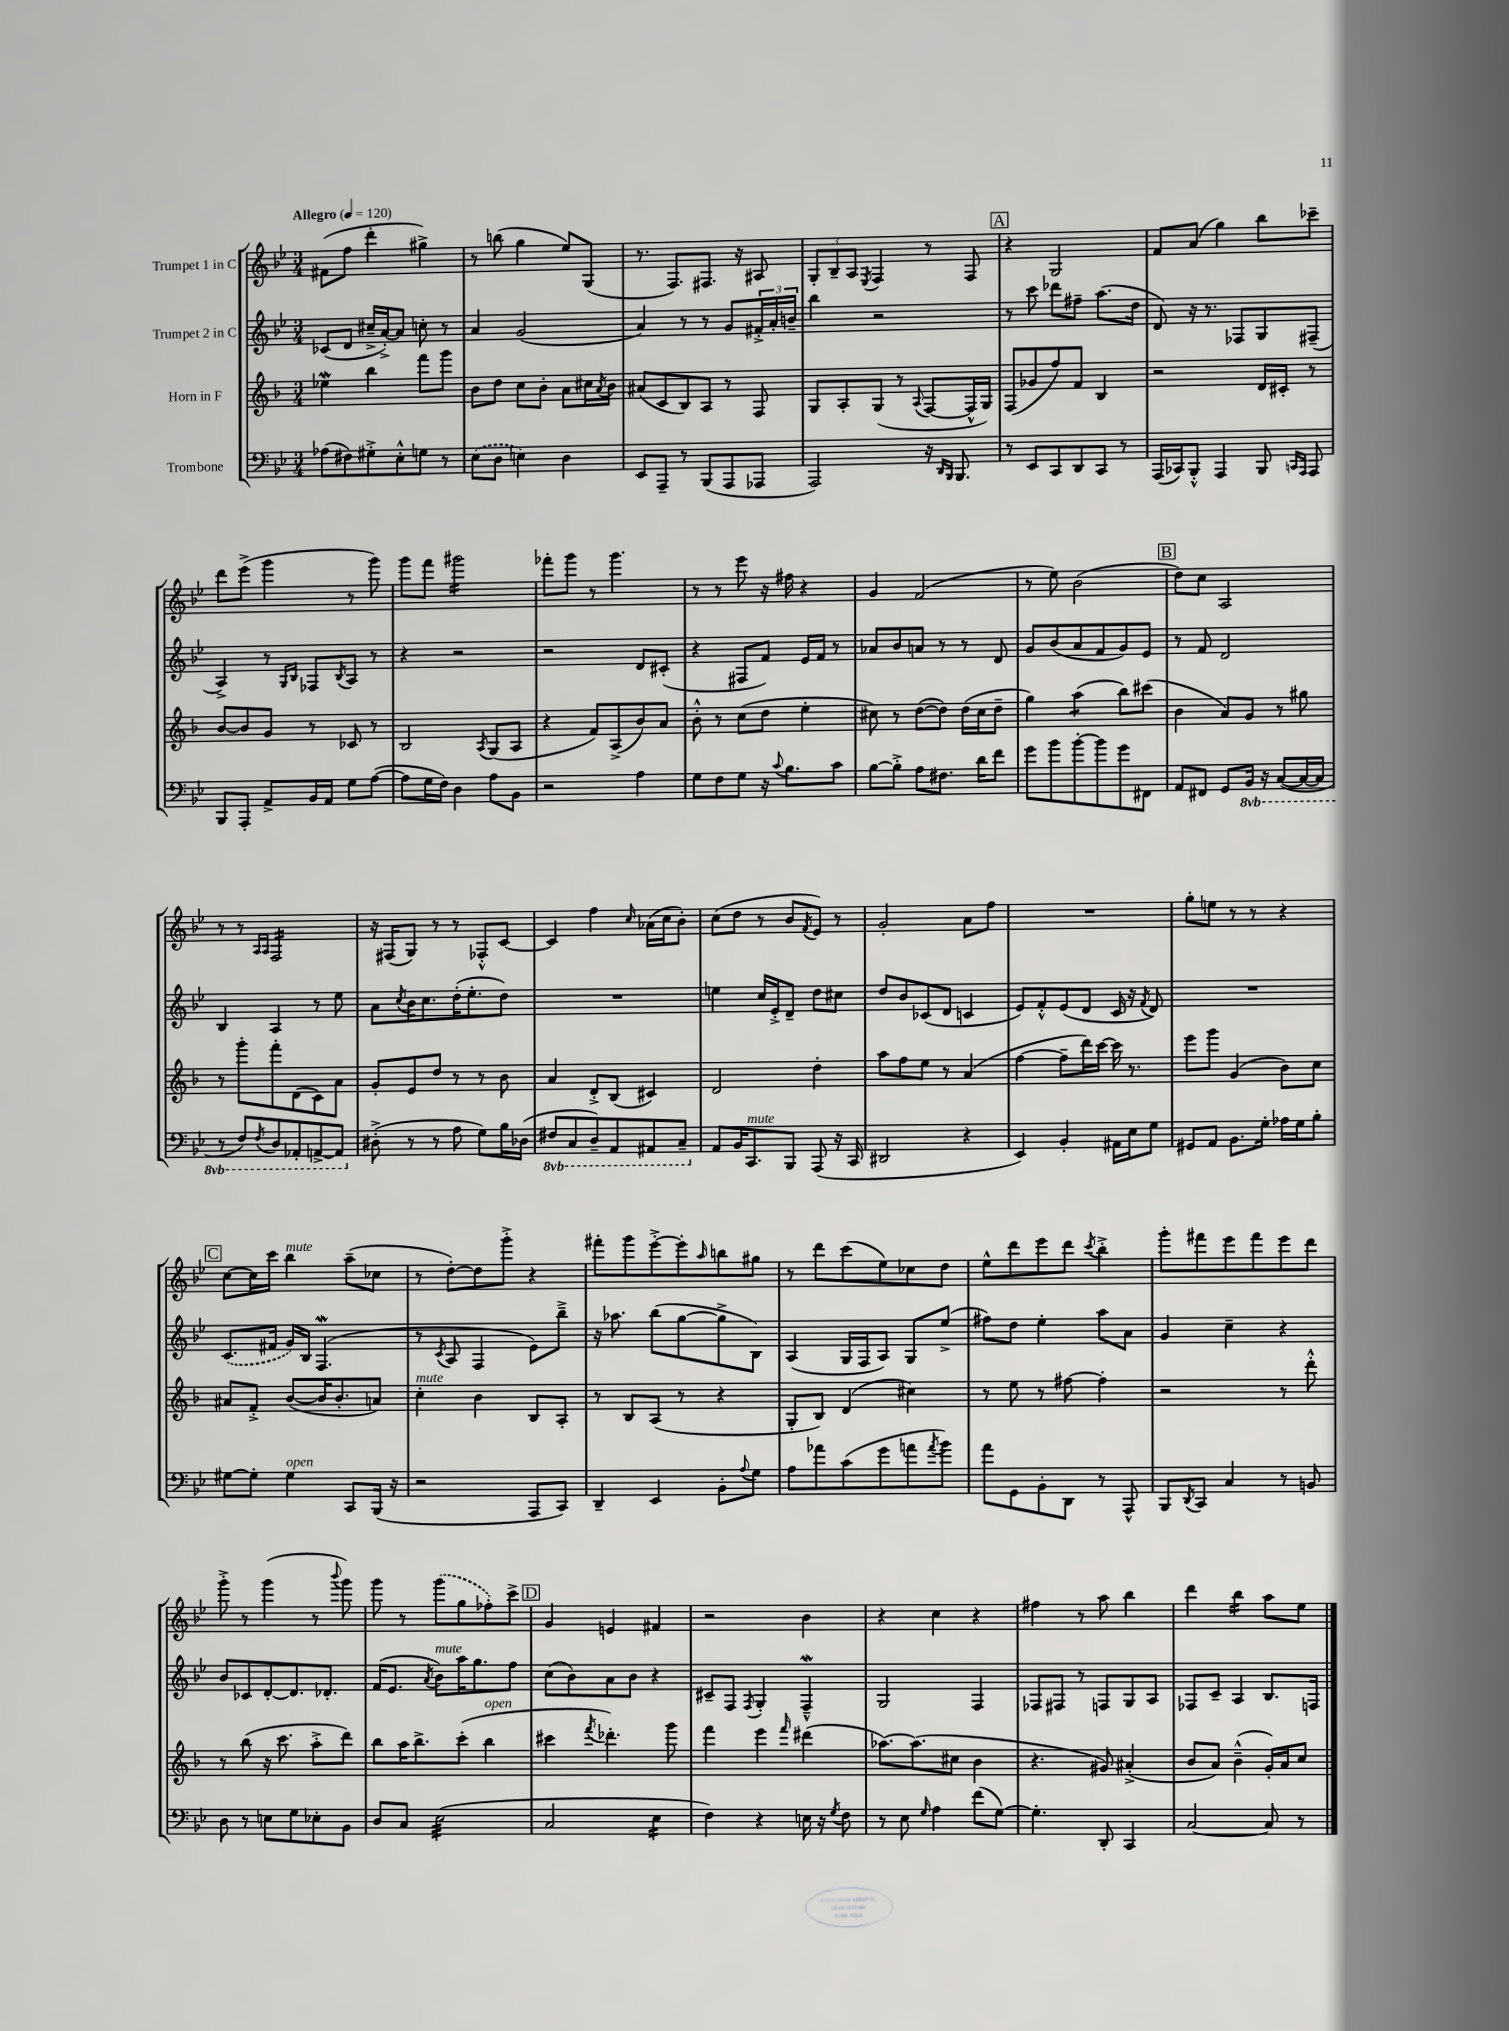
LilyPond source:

<<
\new StaffGroup <<
\new Staff = "s0" \with { instrumentName = "Trumpet 1 in C" } {
    \clef treble \key bes \major \numericTimeSignature \time 3/4 \tempo "Allegro" 4 = 120
    fis'8( f''8 d'''4-. gis''4->) |
    r8 b''8( g''4 ees''8) g8( |
    r8. f8.) fis8. r16 ais8 |
    \tuplet 3/2 { g8-. bes8-- a8 } \acciaccatura { ees8 } f4 r8 f8 |
    \mark \markup { \box "A" } r4 g2 |
    f'8 a'8( g''4) bes''8 ces'''8-- |
    d'''8 ees'''8->( g'''4 r8 g'''8) |
    g'''8 f'''8 gis'''2:16 |
    fes'''8-. g'''8 r8 g'''4. |
    r8 r8 ees'''8 r16 fis''16 r4 |
    g'4 f'2( |
    r8 ees''8) bes'2( |
    \mark \markup { \box "B" } d''8) c''8 a2 |
    r8 r8 \grace { a16 a16 } f2:16 |
    r16 fis16( g8) r8 r8 fes8-.-^ c'8~ |
    c'4 f''4 \grace { c''16 } aes'16( c''16 bes'8-.) |
    c''8( d''8 r8 bes'8 \acciaccatura { f'8 } ees'8) r8 |
    g'2-. a'8 f''8 |
    R2. |
    g''8-. e''8 r8 r8 r4 |
    \mark \markup { \box "C" } c''8~ c''16 c'''16 bes''4^\markup { \italic "mute" } a''8--( ces''8 |
    r8 d''8~-.) d''8 g'''8-.-> r4 |
    fis'''8-. g'''8 ees'''8~-.-> ees'''8-. \grace { a''16 } b''8 gis''8 |
    r8 d'''8 c'''8( ees''8) ces''8 d''8 |
    ees''8-^ d'''8 ees'''8 d'''8 \acciaccatura { c'''8 } bes''4-.-> |
    g'''8-. fis'''8 ees'''8 fis'''8 ees'''8 d'''8 |
    g'''8-.-> r8 g'''4( r8 \appoggiatura { bes'''8 } g'''8) |
    g'''8 r8 \once \slurDashed g'''8( g''8 fes''8-.) c'''8-> |
    \mark \markup { \box "D" } g'4 e'4 fis'4 |
    r2 bes'4 |
    r4 c''4 r4 |
    fis''4 r8 a''8 bes''4 |
    d'''4 bes''4:16 a''8 ees''8 \bar "|." |
}
\new Staff = "s1" \with { instrumentName = "Trumpet 2 in C" } {
    \clef treble \key bes \major \numericTimeSignature \time 3/4
    ces'8( d'8 cis''16---> a'16~-.->) a'8 c''8-. r8 |
    a'4 g'2( |
    a'4) r8 r8 g'8 \tuplet 3/2 { fis'16-.-> a'16-. b'16-- } |
    bes''4 r2 |
    \mark \markup { \box "A" } r8 c'''8 des'''8 fis''8-- a''8.( d''16 |
    d'8) r16 r8. fes8 g8 fis8--( |
    a4->) r8 \grace { g16 bes16 } fes8 \acciaccatura { bes8 } a8 r8 |
    r4 r2 |
    r2 d'8 cis'8-.( |
    r4 fis8 f'8) ees'16 f'16 r8 |
    aes'8 bes'8 a'8 r8 r8 d'8 |
    g'8 bes'8( a'8 f'8 g'8) ees'8 |
    \mark \markup { \box "B" } r8 f'8 d'2 |
    bes4 a4 r8 ees''8 |
    a'8 \acciaccatura { c''8 } bes'16 c''8. d''16-.( ees''8.-. d''8) |
    R2. |
    e''4 c''16 ees'16-.-> d'8-- d''8 cis''8 |
    d''8 bes'8 ces'8( d'8 c'4 |
    ees'8) f'8-.-^ ees'8( d'8 c'16 r16 \acciaccatura { f'8 } d'8) |
    R2. |
    \mark \markup { \box "C" } \once \slurDashed c'8.( fis'16 g'16) bes16 f4.\mordent( |
    r8 \acciaccatura { c'8 } a8 f4 ees'8) bes''8---> |
    r16 aes''8. bes''8( g''8~ g''8-> bes8) |
    a4( g16 f16 a8) g8 ees''8->( |
    fis''8) d''8 ees''4-. a''8 a'8 |
    g'4 c''4-- r4 |
    bes'8 ces'8 d'8~-. d'8. des'8.-. |
    f'16( ees'8. \acciaccatura { a'8 } bes'8^\markup { \italic "mute" }) a''16 g''8. f''8 |
    \mark \markup { \box "D" } c''8( bes'8) a'8 bes'8 r4 |
    cis'8-- f8 \acciaccatura { f8 } g4-. f4---^\mordent |
    g2 f4 |
    fes8 fis8 r8 f8 g8 a8 |
    fes8 c'8-- a4 bes8. f16 \bar "|." |
}
\new Staff = "s2" \with { instrumentName = "Horn in F" } {
    \clef treble \key f \major \numericTimeSignature \time 3/4
    ees''4\mordent bes''4 f'''8 g'''8 |
    bes'8 d''8 c''8 bes'8-. a'8 cis''16 \acciaccatura { a'8 } bes'16 |
    ais'8( c'8 bes8) a8 r8 f8 |
    g8 a8-. g8( r8 \appoggiatura { a8 } f8~ f16-^ g16) |
    \mark \markup { \box "A" } f8( ges'8 f''8) f'8 bes4 |
    r2 d'16 cis'16-. r8 |
    bes'8~ bes'8 g'8 r8 ces'8 r8 |
    bes2 \acciaccatura { a8 } g8( a8 |
    r4 f'8) a8->( bes'8) a'8 |
    bes'8-.-^ r8 c''8( d''8 e''4-. |
    cis''8) r8 d''8~( d''8) d''16( cis''16 d''8-- |
    g''4) a''4:8( bes''8) cis'''8( |
    \mark \markup { \box "B" } bes'4 a'8) g'8 r8 gis''8 |
    r8 g'''8-. f'''8-. d'8( c'8) a'8 |
    g'8-. e'8 d''8 r8 r8 bes'8 |
    a'4 d'8-.-> bes8( cis'4) |
    d'2 d''4-. |
    a''8 f''8 e''8 r8 a'4( |
    f''4~ f''8-- d'''16) c'''16~ c'''16 r8. |
    e'''8 g'''8 g'4( bes'8) c''8 |
    \mark \markup { \box "C" } ais'8 f'8-.-> bes'8~( bes'16 bes'8.-. a'8) |
    c''4-.^\markup { \italic "mute" } bes'4 bes8 a8-. |
    r8 bes8 a8( r8 r4 |
    g8-. bes8) d'4( cis''4) |
    r8 e''8 r8 fis''8~ fis''4-. |
    r2 r8 d'''8-.-^ |
    r8 bes''8( r16 c'''8. a''8-.-> d'''8) |
    bes''8 a''16 bes''8.-> c'''8-.( bes''4^\markup { \italic "open" } |
    \mark \markup { \box "D" } cis'''4 \acciaccatura { f'''8 } des'''4.-.) g'''8 |
    f'''4 e'''4 \grace { f'''16 } dis'''4( |
    aes''8.~) aes''8.( cis''8 bes'4 |
    r4. gis'8) ais'4-.->( |
    bes'8 a'8) bes'4---^( g'16-.) a'16 c''8 \bar "|." |
}
\new Staff = "s3" \with { instrumentName = "Trombone" } {
    \clef bass \key bes \major \numericTimeSignature \time 3/4 \set Staff.ottavationMarkups = #ottavation-simple-ordinals
    aes8( fis8) gis8-.-> ees8-.-^ g8 r8 |
    \once \slurDashed ees8( d8 e4) d4 |
    ees,8 a,,8-- r8 bes,,8( a,,8 aes,,8 |
    a,,2) r16 \grace { d,16 bes,,16 } bes,,8. |
    \mark \markup { \box "A" } r8 ees,8 c,8 d,8 c,8 r8 |
    a,,16( ces,16) bes,,8-.-^ a,,4 bes,,8 \grace { c,16 a,,16 } a,,8 |
    bes,,8 a,,8-. a,8-> bes,16 a,16 g8 a8~( |
    a8 g16 f16) d4 a8 bes,8 |
    r2 a4 |
    g8 f8 g8 r16 \appoggiatura { c'8 } bes8. c'8 |
    bes8~ bes8-.-> a8 fis8. d'16 f'8 |
    g'8 bes'8 bes'8~-. bes'8 g'8 fis,8 |
    \mark \markup { \box "B" } a,8 fis,8 g,8 \ottava #-1 bes,,16 r16 c,8~( c,16~ c,16 |
    r8 f,8) \acciaccatura { f,8 } d,8 aes,,8-. a,,8~-> a,,8 \ottava #0 |
    dis8-.->( r8 r8 a8 g8) bes16 des16( |
    \ottava #-1 fis,8 c,8 d,8--) a,,8 ais,,8 c,8-- \ottava #0 |
    a,8 bes,16 c,8.^\markup { \italic "mute" } bes,,8 a,,8( r16 c,16 |
    dis,2 r4 |
    ees,4) bes,4-. ais,16 ees16 g8 |
    gis,8 a,8 bes,8. g16-. aes16 g16 bes8-. |
    \mark \markup { \box "C" } gis8~ gis8-. gis4^\markup { \italic "open" } c,8 bes,,16( r16 |
    r2 a,,8 c,8) |
    d,4-- ees,4 bes,8-. \appoggiatura { a8 } g8 |
    a8 aes'8 c'8( g'8 a'8 \acciaccatura { a'8 } bes'8) |
    a'8 g,8 bes,8-. d,8 r8 a,,8-^ |
    bes,,8 \acciaccatura { d,8 } c,8 c4 r8 b,8 |
    d8 r8 e8 g8 ees8-. bes,8 |
    d8 c8 ees2:32( |
    \mark \markup { \box "D" } c2 ees4:16 |
    f4) r4 e16 r16 \acciaccatura { g8 } f8 |
    r8 ees8 \grace { g16 } a4 f'8( g8~) |
    g4.-. d,8-. c,4 |
    c2~ c8 r8 \bar "|." |
}
>>
>>
\layout { \context { \Score \remove "Bar_number_engraver" } }
